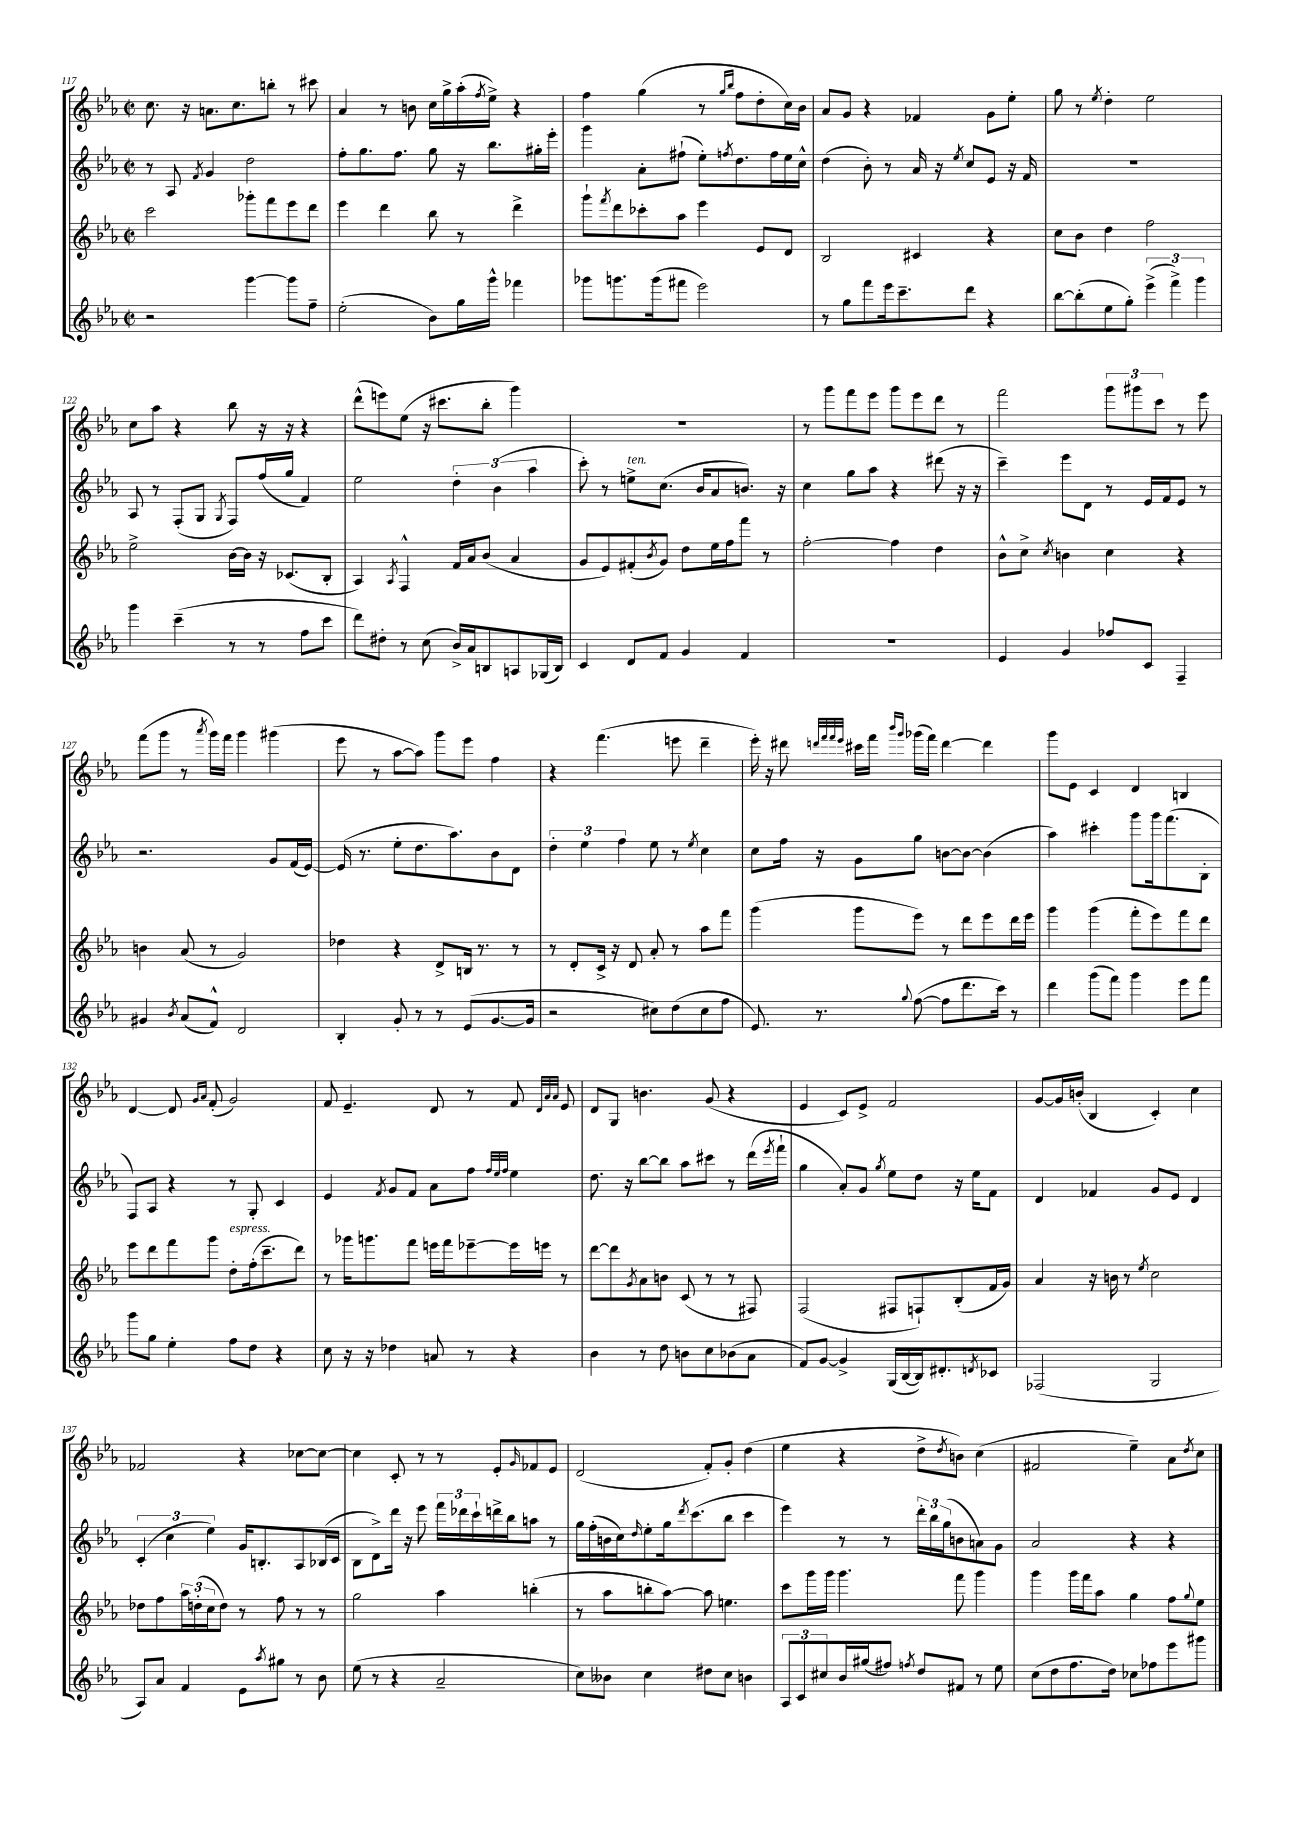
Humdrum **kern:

**kern	**kern	**kern	**kern
*staff4	*staff3	*staff2	*staff1
*clefG2	*clefG2	*clefG2	*clefG2
*k[b-e-a-]	*k[b-e-a-]	*k[b-e-a-]	*k[b-e-a-]
*M2/2	*M2/2	*M2/2	*M2/2
*met(c|)	*met(c|)	*met(c|)	*met(c|)
2r	2ccc	8r	8.cc
.	.	8A-	.
.	.	.	16r
.	.	8qf	.
.	.	4g	8.a
.	.	.	8.cc
[4ggg	8ggg-'	2dd	.
.	8fff	.	8bb'
8ggg]	8eee-	.	8r
8ff~	8ddd	.	8ccc#
=	=	=	=
(2ee-'	4eee-	8ff'	4a-
.	.	8.gg	.
.	4ddd	.	8r
.	.	8.ff	.
.	.	.	8b
8b-)	8bb-	8gg	16cc
.	.	.	16gg^
16gg	8r	16r	(16aa-'
.	.	.	8qff
16ggg^^	.	8.bb-	16ee-^)
4fff-	4ddd^	.	4r
.	.	16gg#'	.
.	.	16eee-'	.
=	=	=	=
8ggg-	8ggg`	4ggg	4ff
.	8qfff	.	.
8.ggg	8ddd	.	.
.	8ccc-'	8a-'	(4gg
(16ggg	.	.	.
8fff#	8aa-	(8ff#`	.
2eee-)	4eee-	8ee-')	8r
.	.	.	16qqgg
.	.	8qff	16qqbb-
.	.	8.dd	8ff
.	8e-	.	8dd'
.	.	16ff	.
.	8d	16ee-	16cc)
.	.	16cc^^	16b-
=	=	=	=
8r	2B-	(4dd	8a-
8gg	.	.	8g
8fff	.	8b-')	4r
16eee-	.	8r	.
8.ccc~	.	.	.
.	4c#	16a-	4f-
.	.	16r	.
.	.	8qee-	.
8ddd	.	8cc	.
4r	4r	8e-	8g
.	.	16r	8ee-'
.	.	16f	.
=	=	=	=
[8bb-	8cc	1r	8gg
(8bb-']	8b-	.	8r
.	.	.	8qee-
8ee-	4dd	.	4dd'
8gg')	.	.	.
(6eee-^	2ff	.	2ee-
6fff^)	.	.	.
6ggg	.	.	.
=	=	=	=
4ggg	2ee-^	8A-	8cc
.	.	8r	8aa-
(4ccc~	.	(8F'	4r
.	.	8G	.
.	.	8qG	.
8r	[16b-	8F)	8bb-
.	16b-]	.	.
8r	16r	(16ff	16r
.	(8.c-	16gg	16r
8ff	.	4f)	4r
8ccc	8B-'	.	.
=	=	=	=
8ddd)	4A-)	2ee-	(8ddd^^
8dd#'	.	.	8eee)
.	8qA-	.	.
8r	4F^^	.	(8ee-
(8cc	.	.	16r
.	.	.	8.ccc#
16b-^)	16f	6dd'	.
16a-	16a-	.	.
8B	(8b-	.	8bb-'
.	.	(6b-	.
8A	4a-	.	4ggg)
.	.	6aa-	.
(16G-	.	.	.
16B)	.	.	.
=	=	=	=
4c	8g	8ccc')	1r
.	8e-)	8r	.
8d	(8f#'	8ee^	.
.	8qb-	.	.
8f	8g)	(8.cc	.
4g	8dd	.	.
.	.	16b-	.
.	16ee-	8a-	.
.	16ff	.	.
4f	8fff	8.b)	.
.	8r	.	.
.	.	16r	.
=	=	=	=
1r	[2ff'	4cc	8r
.	.	.	8ggg
.	.	8gg	8fff
.	.	8aa-	8eee-
.	4ff]	4r	8ggg
.	.	.	8eee-
.	4dd	(8ddd#	8ddd
.	.	16r	8r
.	.	16r	.
=	=	=	=
4e-	8b-^^	4ccc~)	2fff
.	8cc^	.	.
.	8qcc	.	.
4g	4b	8eee-	.
.	.	8d	.
8ff-	4cc	8r	12ggg
.	.	.	12ggg#
8c	.	16e-	.
.	.	.	12ccc
.	.	16f	.
4F~	4r	8e-	8r
.	.	8r	8eee-
=	=	=	=
4g#	4b	2.r	(8fff
.	.	.	8ggg
8qb-	.	.	.
(8a-	(8a-	.	8r
.	.	.	8qaaa-
8f^^)	8r	.	16ggg)
.	.	.	16fff
2d	2g)	.	4ggg
.	.	8g	(4ggg#
.	.	(16f	.
.	.	[16e-)	.
=	=	=	=
4B-'	4dd-	(16e-]	8eee-
.	.	8.r	.
.	.	.	8r
8g'	4r	8ee-'	[8aa-
8r	.	8.dd	8aa-])
8r	8d^	.	8ggg
.	.	8.aa-)	.
(8e-	16B	.	8eee-
.	8.r	.	.
[8.g	.	8b-	4ff
.	8r	8d	.
16g]	.	.	.
=	=	=	=
2r	8r	6dd'	4r
.	8d'	.	.
.	.	6ee-	.
.	16c^	.	(4.fff
.	16r	.	.
.	.	6ff	.
.	8d	.	.
8cc#)	8a-'	8ee-	.
(8dd	8r	8r	8eee
.	.	8qee-	.
8cc#	8aa-	4cc	4ddd~
8ff	8fff	.	.
=	=	=	=
8.e-)	(4ggg	8cc	16eee-')
.	.	.	16r
.	.	16ff	8ddd#
8.r	.	16r	.
.	.	.	32qqddd
.	.	.	32qqfff
.	.	.	32qqfff
.	.	.	32qqeee-
.	8ggg	8g	16ccc#
.	.	.	16fff
.	.	.	16qqbbb-
8qqgg	.	.	16qqggg
([8ff	8eee-)	8gg	(16ggg-
.	.	.	16fff)
8ff]	8r	[8b	[4ddd
8.ddd	8ddd	8b_	.
.	8eee-	(4b]	4ddd]
16ccc)	.	.	.
8r	16ddd	.	.
.	16eee-	.	.
=	=	=	=
4ddd	4ggg	4aa-)	8ggg
.	.	.	8e-
(8ggg	(4ggg	4ccc#'	4c
8fff)	.	.	.
4ggg	8fff'	8ggg	4d
.	8eee-)	16ggg	.
.	.	(8.fff	.
8eee-	8fff	.	4B
8fff	8ddd	8B-'	.
=	=	=	=
8ggg	8eee-	8F)	[4d
8gg	8ddd	8A-	.
4ee-'	8fff	4r	8d]
.	.	.	16qqg
.	.	.	16qqa-
.	8ggg	.	(8f'
8ff	8dd'	8r	2g)
8dd	(16ff'	8G'	.
.	8.ccc~	.	.
4r	.	4c	.
.	8ddd)	.	.
=	=	=	=
8cc	8r	4e-	8f
16r	16ggg-	.	4.e-~
16r	8.ggg	.	.
.	.	8qf	.
4dd-	.	8g	.
.	8fff	8f	.
8a	16eee	8a-	8d
.	16fff	.	.
8r	[8eee-~	8ff	8r
.	.	32qqff	.
.	.	32qqee-	.
.	.	32qqff	.
4r	16eee-]	4ee-	8f
.	16eee	.	.
.	.	.	32qqd
.	.	.	32qqa-
.	.	.	32qqa-
.	8r	.	8e-
=	=	=	=
4b-	[8ddd	8.dd	8d
.	8ddd]	.	8G
.	.	16r	.
.	8qg	.	.
8r	8a-	[8bb-	4.b
8dd	8b	8bb-]	.
8b	(8c	8aa-	.
8cc	8r	8ccc#	(8g
(8b-	8r	8r	4r
8a-	8F#)	(16ddd	.
.	.	8qeee-	.
.	.	16fff`	.
=	=	=	=
8f)	(2F	4gg	4e-
[8g	.	.	.
4g^]	.	8a-')	8c)
.	.	8g	8e-^
.	.	8qgg	.
(16G	8F#	8ee-	2f
[16B-	.	.	.
16B-])	8F`)	8dd	.
8.d#'	.	.	.
.	(8B-'	16r	.
.	.	16ee-	.
8qd	.	.	.
8c-	16f	8f	.
.	16g)	.	.
=	=	=	=
(2F-	4a-	4d	[8g
.	.	.	16g]
.	.	.	(16b'
.	16r	4f-	4B-
.	16b	.	.
.	8r	.	.
.	8qee-	.	.
2G	2cc	8g	4c')
.	.	8e-	.
.	.	4d	4cc
=	=	=	=
8A-)	8dd-	(6c'	2f-
8a-	8ff	.	.
.	.	6cc	.
4f	24aa-	.	.
.	(24dd'	.	.
.	24cc	6ee-)	.
.	8dd)	.	.
8e-	8r	16g	4r
.	.	8.B'	.
8qaa-	.	.	.
8gg#	8ff	.	.
8r	8r	8A-	[8cc-
8b-	8r	(16B-	8cc-_
.	.	16c	.
=	=	=	=
(8ee-	2gg	8B-	4cc-]
8r	.	8d^)	.
4r	.	16ddd	8c'
.	.	16r	.
.	.	8eee-	8r
2a-~	4aa-	24fff	8r
.	.	24ddd-	.
.	.	24ccc`	.
.	.	16ddd^	8e-'
.	.	16bb-	.
.	.	.	16qqg
.	(4bb'	8aa	8f-
.	.	8r	8e-
=	=	=	=
8cc)	8r	16gg	(2d
.	.	(16ff'	.
8b--	8aa-	16b	.
.	.	16cc)	.
.	.	16qqdd	.
4cc	8bb'	8ee-'	.
.	[8aa-)	16gg	.
.	.	8qddd	.
.	.	(8.ccc	.
8dd#	8aa-]	.	8f')
8cc	4.ee	8bb-	8g'
4b	.	4ccc	(4dd
=	=	=	=
12A-	8ccc	4eee-)	4ee-
12c	.	.	.
.	16ggg	.	.
12cc#	.	.	.
.	16ggg	.	.
16b-	4.ggg	8r	4r
(16gg#	.	.	.
8ff#)	.	8r	.
8qff	.	.	.
8dd	.	24ddd'	8dd^
.	.	24bb-	.
.	.	(24gg	.
.	.	.	8qdd
8f#	8fff	8b	8b)
8r	4ggg	8a)	(4cc
8ee-	.	8g	.
=	=	=	=
(8cc	4ggg	2a-	2f#
8dd	.	.	.
8.ff	16ggg	.	.
.	16fff	.	.
.	8aa-	.	.
16dd)	.	.	.
8cc-	4gg	4r	4ee-~)
8ff-	.	.	.
8eee-	8ff	4r	8a-
.	8qqgg	.	8qdd
8ggg#	8ee-	.	8cc
==	==	==	==
*-	*-	*-	*-
